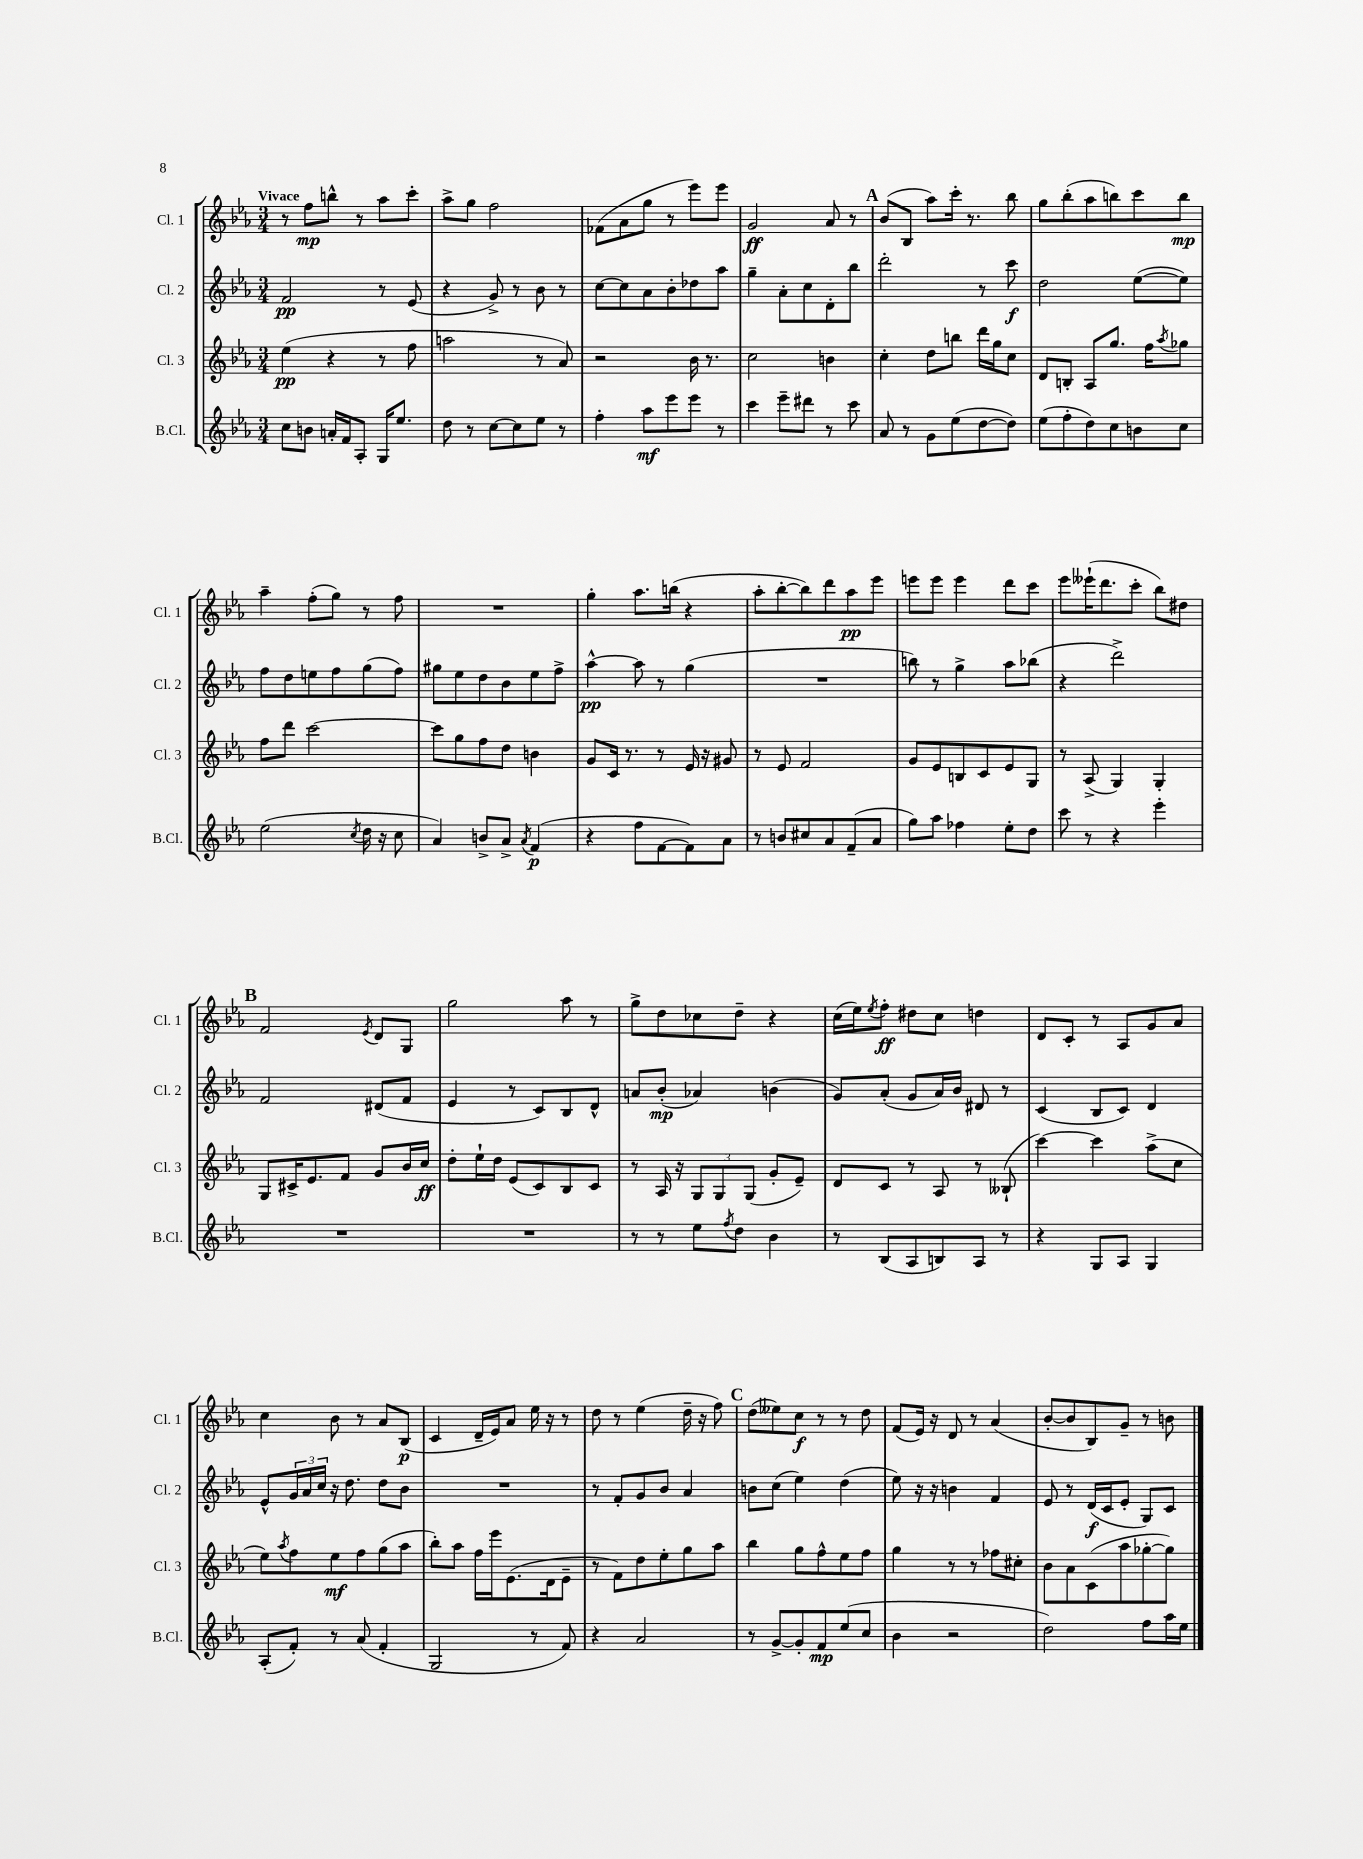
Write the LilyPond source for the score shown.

<<
\new StaffGroup <<
\new Staff = "s0" \with { instrumentName = "Cl. 1" shortInstrumentName = "Cl. 1" } {
    \clef treble \key ees \major \numericTimeSignature \time 3/4 \tempo "Vivace"
    r8 f''8\mp b''8-^ r8 aes''8 c'''8-. |
    aes''8-> g''8 f''2 |
    fes'8( aes'8 g''8 r8 ees'''8) ees'''8 |
    g'2\ff aes'8 r8 |
    \mark \markup { \bold "A" } bes'8( bes8 aes''8) c'''16-. r8. bes''8 |
    g''8 bes''8-.( aes''8 b''8) c'''8 b''8\mp |
    aes''4-- f''8-.( g''8) r8 f''8 |
    R2. |
    g''4-. aes''8. b''16( r4 |
    aes''8-. bes''8~-. bes''8) d'''8 aes''8\pp ees'''8 |
    e'''8 e'''8 e'''4 d'''8 c'''8 |
    ees'''8 eeses'''16-!( d'''8. c'''8-. bes''8) dis''8 |
    \mark \markup { \bold "B" } f'2 \acciaccatura { ees'8 } d'8 g8 |
    g''2 aes''8 r8 |
    g''8-> d''8 ces''8 d''8-- r4 |
    c''16( ees''16) \acciaccatura { ees''8 } f''8-.\ff dis''8 c''8 d''4 |
    d'8 c'8-. r8 aes8 g'8 aes'8 |
    c''4 bes'8 r8 aes'8 bes8\p( |
    c'4 d'16-- ees'16) aes'8 ees''16 r16 r8 |
    d''8 r8 ees''4( d''16-- r16 f''8) |
    \mark \markup { \bold "C" } d''8( eeses''8) c''8\f r8 r8 d''8 |
    f'8( ees'16) r16 d'8 r8 aes'4( |
    bes'8~-. bes'8 bes8) g'8-- r8 b'8 \bar "|." |
}
\new Staff = "s1" \with { instrumentName = "Cl. 2" shortInstrumentName = "Cl. 2" } {
    \clef treble \key ees \major \numericTimeSignature \time 3/4
    f'2\pp r8 ees'8( |
    r4 g'8->) r8 bes'8 r8 |
    c''8~ c''8 aes'8 bes'8-. des''8 aes''8 |
    g''4-- aes'8-. c''8 d'8-. bes''8 |
    \mark \markup { \bold "A" } d'''2-. r8 c'''8\f |
    d''2 ees''8~( ees''8) |
    f''8 d''8 e''8 f''8 g''8( f''8) |
    gis''8 ees''8 d''8 bes'8 ees''8 f''8-> |
    aes''4~-^\pp aes''8 r8 g''4( |
    R2. |
    b''8) r8 g''4-> aes''8 bes''8( |
    r4 d'''2->) |
    \mark \markup { \bold "B" } f'2 dis'8( f'8 |
    ees'4 r8 c'8) bes8 d'8-^ |
    a'8 bes'8-.\mp( aes'4) b'4( |
    g'8) aes'8-.( g'8 aes'16) bes'16 dis'8 r8 |
    c'4( bes8 c'8) d'4 |
    ees'8-^ \tuplet 3/2 { g'16 aes'16 c''16 } r16 d''8. d''8 bes'8 |
    R2. |
    r8 f'8-. g'8 bes'8 aes'4 |
    \mark \markup { \bold "C" } b'8 c''8( ees''4) d''4( |
    ees''8) r16 r16 b'4 f'4 |
    ees'8 r8 d'16\f( c'16 ees'8-. g8) c'8 \bar "|." |
}
\new Staff = "s2" \with { instrumentName = "Cl. 3" shortInstrumentName = "Cl. 3" } {
    \clef treble \key ees \major \numericTimeSignature \time 3/4
    ees''4\pp( r4 r8 f''8 |
    a''2 r8 aes'8) |
    r2 bes'16 r8. |
    c''2 b'4 |
    \mark \markup { \bold "A" } c''4-. d''8 b''8 d'''16 g''16 c''8 |
    d'8 b8-. aes8 g''8. f''16 \acciaccatura { aes''8 } ges''8 |
    f''8 d'''8 c'''2~ |
    c'''8 g''8 f''8 d''8 b'4 |
    g'8 c'16 r8. r8 ees'16 r16 gis'8 |
    r8 ees'8 f'2 |
    g'8 ees'8 b8 c'8 ees'8 g8 |
    r8 aes8->( g4) g4-. |
    \mark \markup { \bold "B" } g8 cis'16-> ees'8. f'8 g'8 bes'16 c''16\ff |
    d''8-. ees''16-! d''16 ees'8( c'8) bes8 c'8 |
    r8 aes16 r16 \tuplet 3/2 { g8 g8 g8( } g'8-. ees'8--) |
    d'8 c'8 r8 aes8 r8 beses8-!( |
    c'''4~) c'''4 aes''8->( c''8 |
    ees''8) \acciaccatura { aes''8 } f''8 ees''8\mf f''8 g''8( aes''8 |
    bes''8-.) aes''8 f''16 ees'''16 ees'8.( d'16 ees'8-- |
    r8 f'8) d''8 ees''8-. g''8 aes''8 |
    \mark \markup { \bold "C" } bes''4 g''8 f''8-^ ees''8 f''8 |
    g''4 r8 r8 fes''8 cis''8-. |
    bes'8 aes'8 c'8( aes''8 ges''8~-. ges''8) \bar "|." |
}
\new Staff = "s3" \with { instrumentName = "B.Cl." shortInstrumentName = "B.Cl." } {
    \clef treble \key ees \major \numericTimeSignature \time 3/4
    c''8 b'8 a'16-. f'16 aes8-. g16 ees''8. |
    d''8 r8 c''8~ c''8 ees''8 r8 |
    f''4-. aes''8\mf ees'''8 ees'''8 r8 |
    c'''4 ees'''8-- dis'''8 r8 c'''8 |
    \mark \markup { \bold "A" } aes'8 r8 g'8 ees''8( d''8~ d''8) |
    ees''8( f''8-. d''8) c''8 b'8 c''8 |
    ees''2( \acciaccatura { c''8 } d''16 r16 c''8 |
    aes'4) b'8-> aes'8-> \acciaccatura { aes'8 } f'4\p( |
    r4 f''8 f'8~ f'8) aes'8 |
    r8 b'8 cis''8 aes'8 f'8--( aes'8 |
    g''8) aes''8 fes''4 ees''8-. d''8 |
    c'''8 r8 r4 ees'''4-. |
    \mark \markup { \bold "B" } R2. |
    R2. |
    r8 r8 ees''8 \acciaccatura { f''8 } d''8 bes'4 |
    r8 bes8( aes8 b8) aes8 r8 |
    r4 g8 aes8 g4 |
    aes8-.( f'8-.) r8 aes'8( f'4-. |
    g2 r8 f'8) |
    r4 aes'2 |
    \mark \markup { \bold "C" } r8 g'8~-> g'8-. f'8\mp ees''8( c''8 |
    bes'4 r2 |
    d''2) f''8 aes''16 ees''16 \bar "|." |
}
>>
>>
\layout { \context { \Score \remove "Bar_number_engraver" } }
